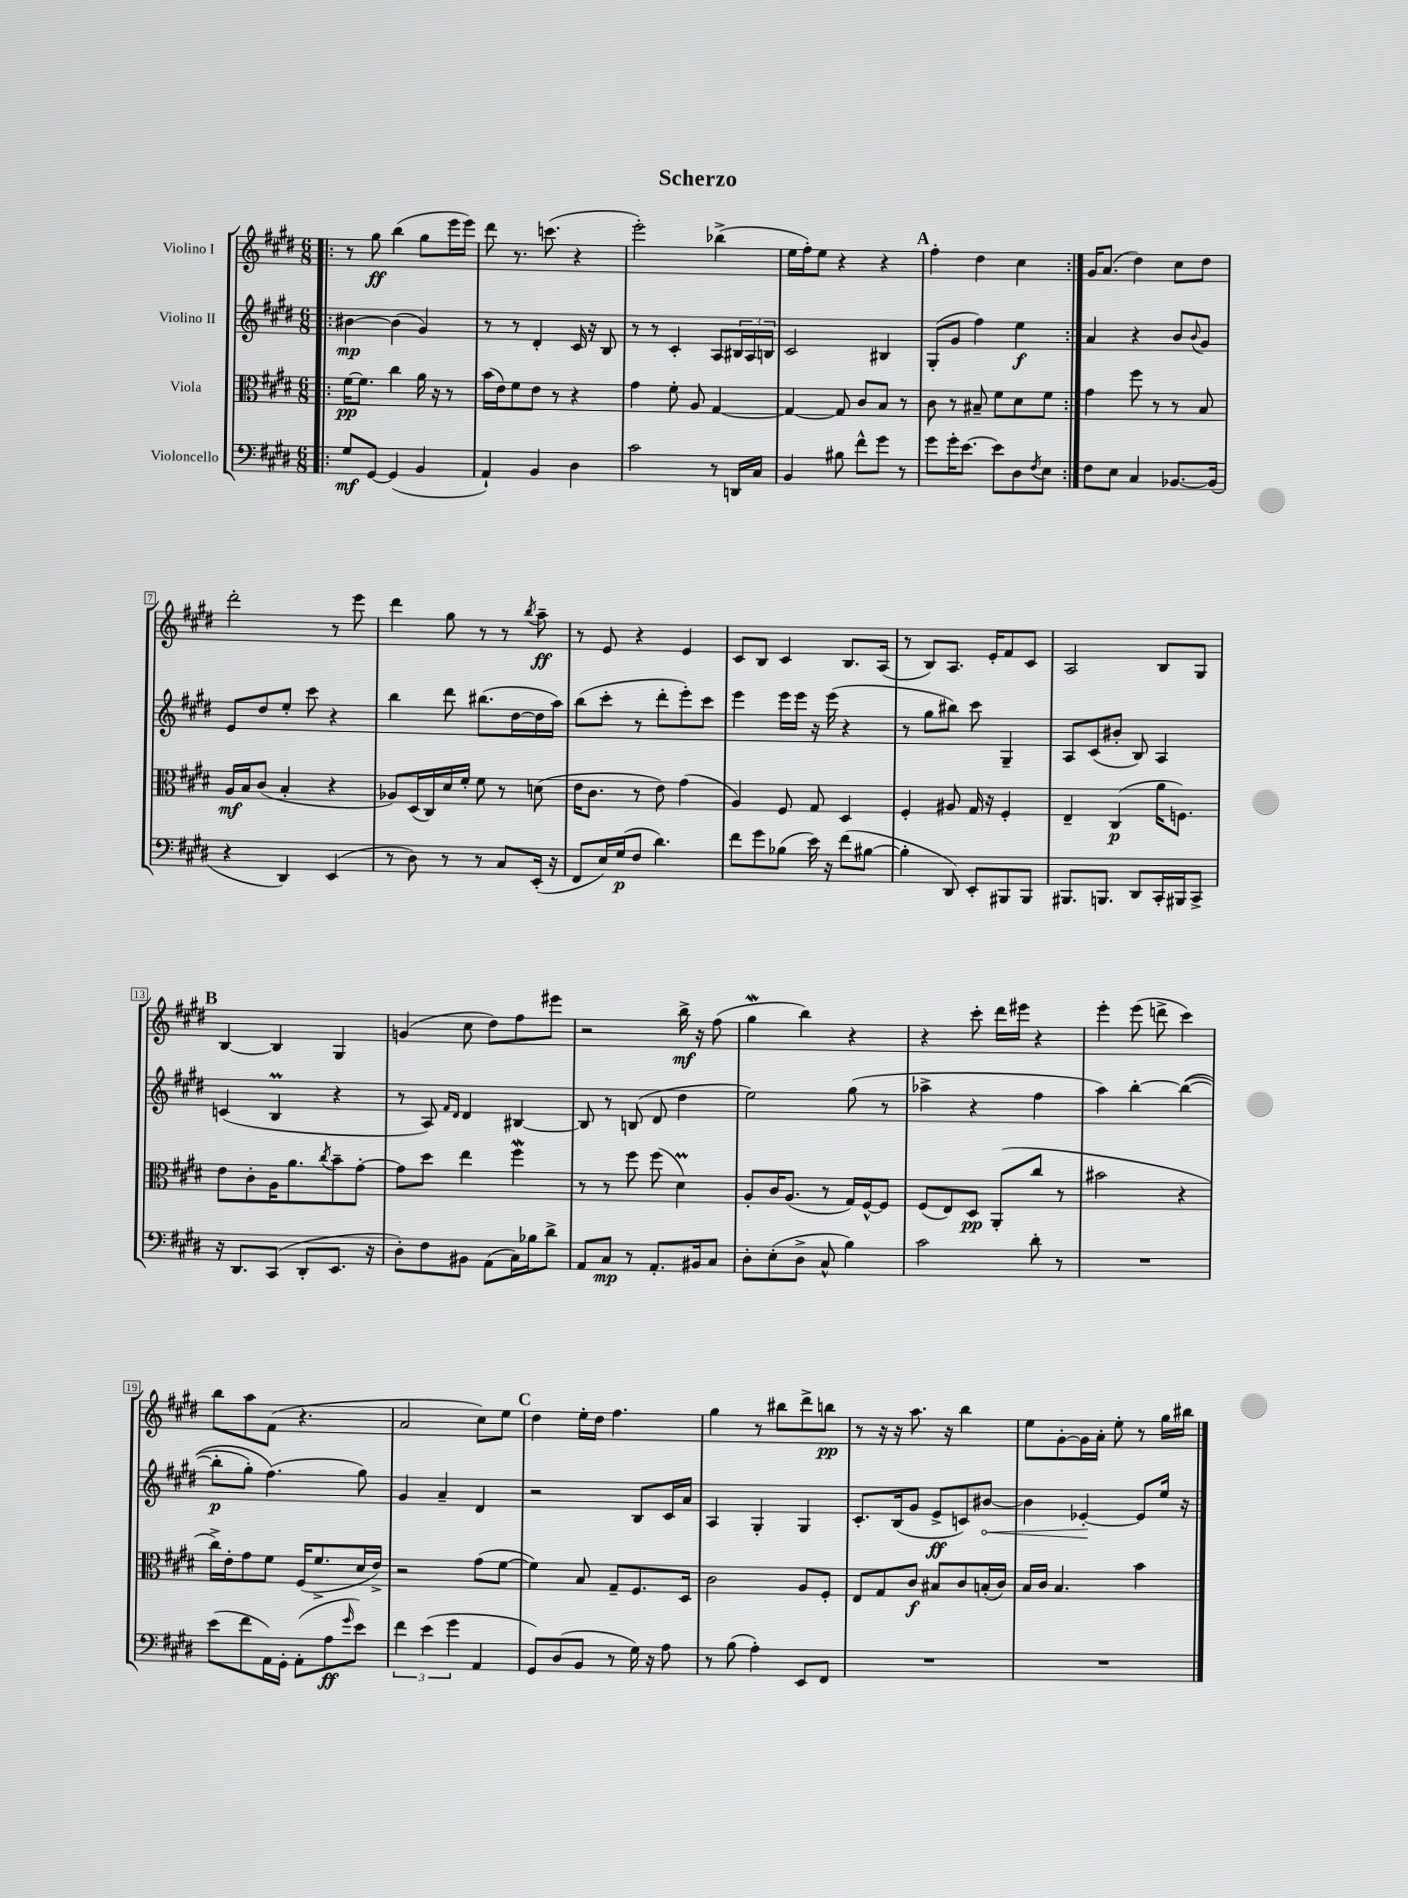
\header { title = "Scherzo" }
<<
\new StaffGroup <<
\new Staff = "s0" \with { instrumentName = "Violino I" } {
    \clef treble \key e \major \numericTimeSignature \time 6/8
    \repeat volta 2 { \bar ".|:" r8 gis''8\ff b''4( gis''8 e'''16 e'''16) |
    dis'''8 r8. c'''8.( r4 |
    e'''2-.) bes''4->( |
    e''16 fis''16-.) e''8 r4 r4 |
    \mark \markup { \bold "A" } fis''4-. dis''4 cis''4 | }
    gis'16 a'8.( dis''4) cis''8 dis''8 |
    dis'''2-. r8 e'''8 |
    dis'''4 gis''8 r8 r8 \acciaccatura { b''8 } a''8--\ff |
    r8 e'8 r4 e'4 |
    cis'8 b8 cis'4 b8. a16( |
    r8 b8) a8. e'16-. fis'8 cis'8 |
    a2 b8 gis8 |
    \mark \markup { \bold "B" } b4~ b4 gis4 |
    g'4( cis''8 dis''8) fis''8 eis'''8 |
    r2 b''16->\mf r16 fis''8( |
    gis''4\mordent b''4) r4 |
    r4 cis'''8-. dis'''16 eis'''16 r4 |
    e'''4-. e'''8( d'''8-> cis'''4) |
    b''8 a''8 fis'8( r4. |
    a'2 cis''8) e''8 |
    \mark \markup { \bold "C" } dis''4 e''16-. dis''16 fis''4. |
    gis''4 r8 bis''8 dis'''8-> b''8\pp |
    r8 r16 r16 a''8. r16 b''4 |
    e''8 gis'8~-. gis'16 a'16-. e''8-. r8 gis''16 bis''16 \bar "|." |
}
\new Staff = "s1" \with { instrumentName = "Violino II" } {
    \clef treble \key e \major \numericTimeSignature \time 6/8
    \repeat volta 2 { \bar ".|:" bis'4~\mp bis'4( gis'4) |
    r8 r8 dis'4-. cis'16 r16 b8 |
    r8 r8 cis'4-. a8 \tuplet 3/2 { bis16 a16 b16 } |
    cis'2 bis4 |
    \mark \markup { \bold "A" } gis8-.( gis'8 fis''4) e''4\f | }
    a'4 r4 b'8 \appoggiatura { b'8 } gis'8 |
    e'8 dis''8 e''8-. cis'''8 r4 |
    b''4 dis'''8 bis''8.( dis''16~ dis''16 a''16) |
    b''8( cis'''8-. r8 dis'''8-. e'''8-.) cis'''8 |
    e'''4 e'''16 e'''16 r16 e'''16( r4 |
    r8 gis''8 bis''8) cis'''8 gis4-- |
    a8 cis'8( bis'8-. b8) a4 |
    \mark \markup { \bold "B" } c'4( b4\prall r4 |
    r8 a8) \grace { fis'16 dis'16 } dis'4 bis4~ |
    bis8 r8 b8( dis'8 dis''4 |
    e''2) gis''8( r8 |
    aes''4-> r4 fis''4 |
    a''4) b''4~-. b''4~(\( |
    b''8-.\p gis''8-.) fis''4.(\) gis''8) |
    gis'4 a'4-- dis'4 |
    \mark \markup { \bold "C" } r2 b8 cis'16 a'16 |
    a4 gis4-. gis4 |
    cis'8.-. b16( gis'8 e'8->\ff c'8) \once \override Hairpin.circled-tip = ##t bis'8~\< |
    bis'4 ees'4~-.\! ees'8 e''16 r16 \bar "|." |
}
\new Staff = "s2" \with { instrumentName = "Viola" } {
    \clef alto \key e \major \numericTimeSignature \time 6/8
    \repeat volta 2 { \bar ".|:" fis'16~\pp fis'8. cis''4 a'16 r16 r8 |
    b'16( e'16) fis'8 e'8 r8 r4 |
    gis'4 fis'8-. a8 gis4~ |
    gis4~ gis8 cis'8 b8 r8 |
    \mark \markup { \bold "A" } cis'8 r8 bis8-- fis'8 dis'8 fis'8 | }
    gis'4 fis''8 r8 r8 b8 |
    a16\mf b16 cis'8( b4-. r4 |
    aes8) dis16( cis16) dis'16 fis'16-. fis'8 r8 d'8( |
    e'16 cis'8. r8 e'8) gis'4( |
    a4) fis8 gis8 dis4 |
    fis4-. ais8 gis16 r16 fis4-. |
    e4-- cis4\p( a'16 f8.) |
    \mark \markup { \bold "B" } e'8 cis'8-. a16 a'8. \acciaccatura { cis''8 } b'8-- gis'8~-. |
    gis'8 dis''8 e''4 fis''4\mordent |
    r8 r8 fis''8 fis''8( dis'4\prall) |
    a8-. cis'16 a8.( r8 gis16) fis16~-^ fis8 |
    fis8( e8) dis8\pp a,8-.( cis''8 r8 |
    bis'2 r4 |
    cis''16->) e'16-. gis'8 fis'8 fis16( fis'8.-> dis'16 e'16->) |
    r2 gis'8( fis'8~ |
    \mark \markup { \bold "C" } fis'4) b8 gis8-- fis8. dis16 |
    cis'2 a8 fis8-. |
    e8 gis8 cis'8\f bis8 cis'8 b16-.( cis'16) |
    b16 cis'16 b4. b'4 \bar "|." |
}
\new Staff = "s3" \with { instrumentName = "Violoncello" } {
    \clef bass \key e \major \numericTimeSignature \time 6/8
    \repeat volta 2 { \bar ".|:" gis8\mf gis,8~ gis,4( b,4 |
    a,4-!) b,4 dis4 |
    cis'2 r8 d,16 cis16 |
    b,4 bis8 fis'8-^ gis'8 r8 |
    \mark \markup { \bold "A" } gis'8 gis'16-. e'8.~ e'8 dis8 \acciaccatura { fis8 } e8 | }
    fis8 e8 cis4 bes,8.~ bes,16( |
    r4 dis,4) e,4( |
    r8 dis8) r8 r8 cis8 e,16-.( r16 |
    fis,8 e16) gis16\p( fis8 dis'4.) |
    fis'8 gis'8 bes8( e'16) r16 fis'8( bis8~ |
    bis4-. dis,8) e,8-. bis,,8 bis,,8 |
    bis,,8. b,,8. dis,8 cis,16-. bis,,16 cis,8-> |
    \mark \markup { \bold "B" } r16 dis,8. cis,8( dis,8-. e,8. r16 |
    dis8-.) fis8 bis,8 a,8( cis16) bes16 dis'8-> |
    a,8 cis8\mp r8 a,8.-. bis,16 cis8 |
    dis8-. e8-.( dis8-> cis8-^ b4) |
    cis'2 dis'8-. r8 |
    R2. |
    e'8( fis'8 a,16) gis,16-. a,8-.( a8\ff \grace { gis'16 } e'8) |
    \tuplet 3/2 { fis'4 e'4( gis'4 } a,4 |
    \mark \markup { \bold "C" } gis,8) dis8( b,8 r8 gis16) r16 a8 |
    r8 b8( a4-.) e,8 fis,8 |
    R2. |
    R2. \bar "|." |
}
>>
>>
\layout { \context { \Score \override BarNumber.stencil = #(make-stencil-boxer 0.1 0.3 ly:text-interface::print) } }
